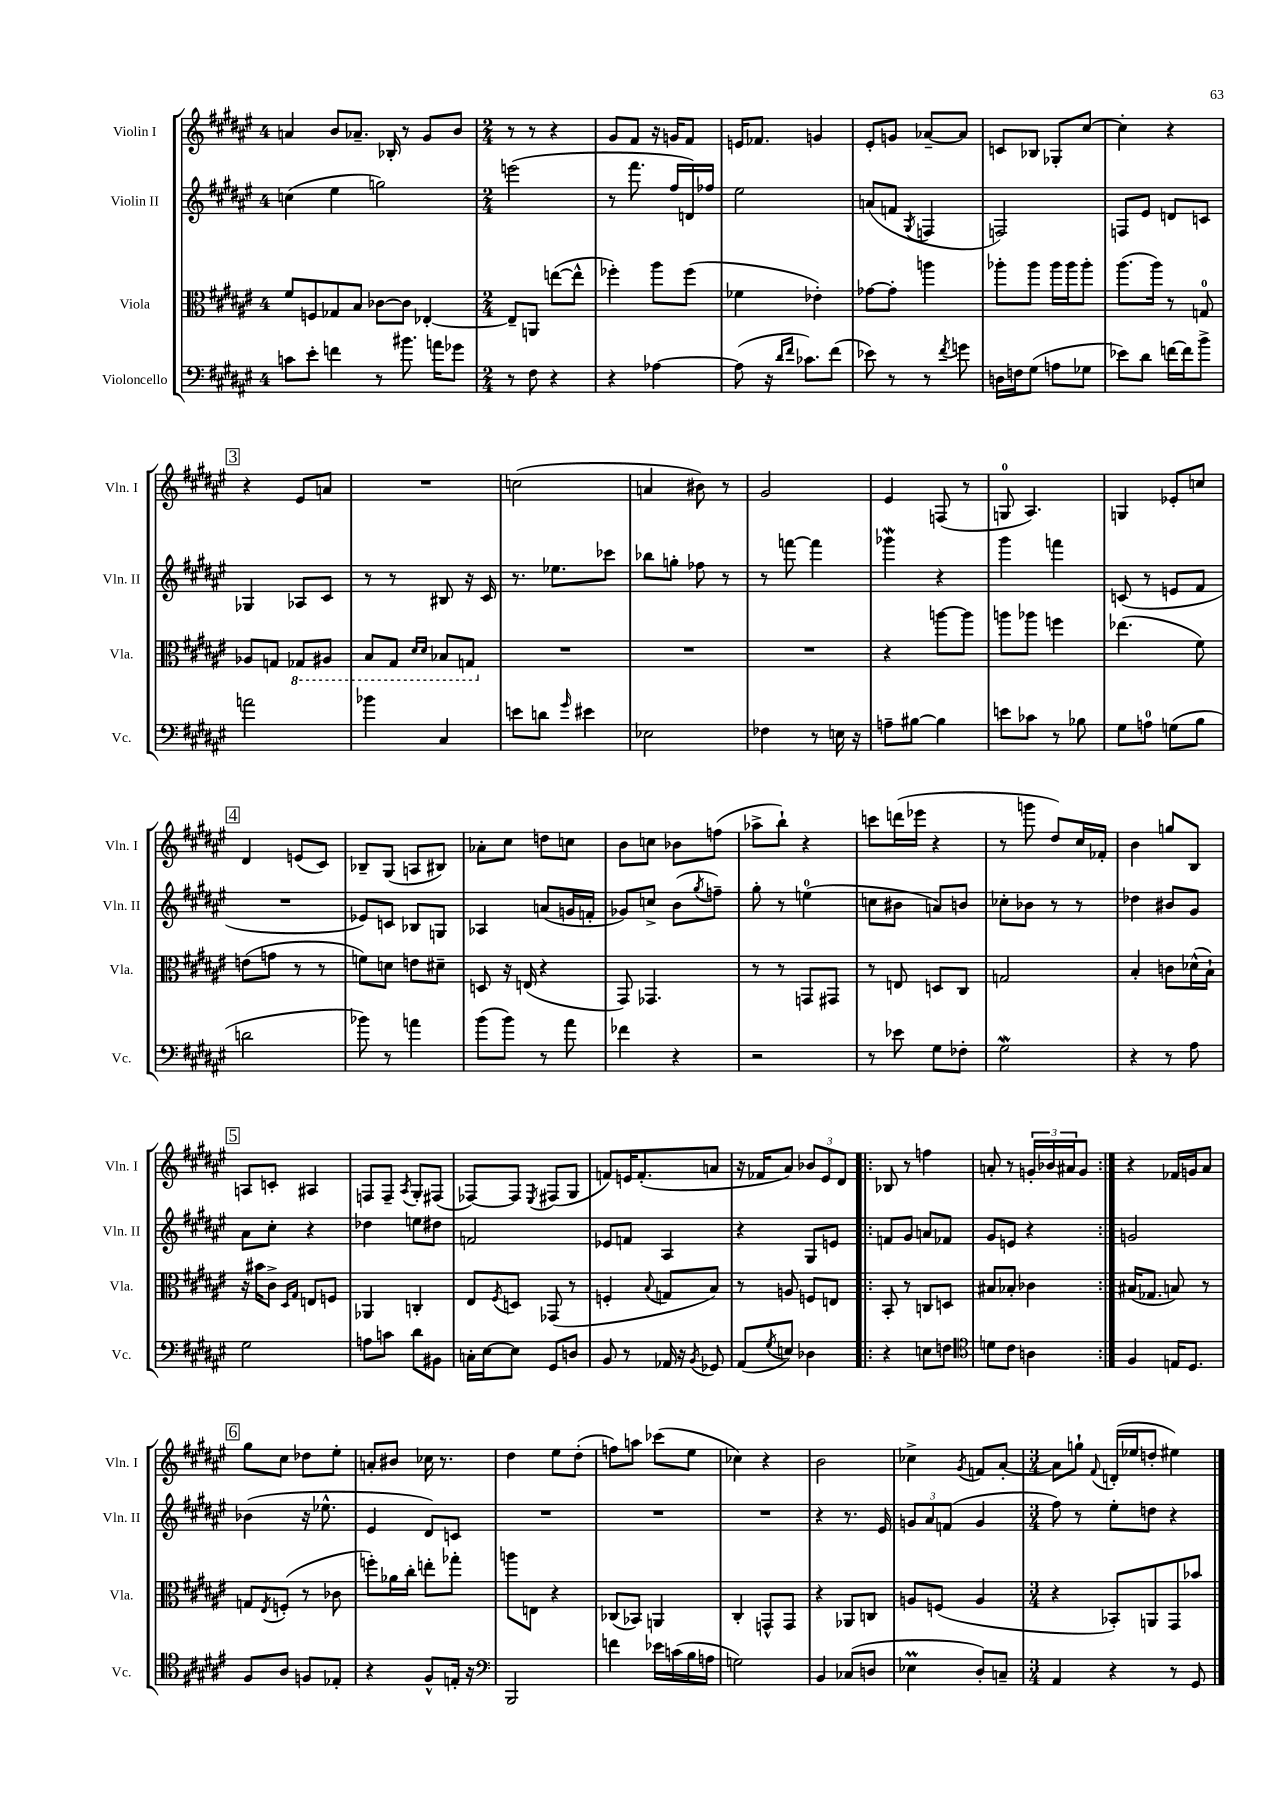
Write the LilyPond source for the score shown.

<<
\new StaffGroup <<
\new Staff = "s0" \with { instrumentName = "Violin I" shortInstrumentName = "Vln. I" } {
    \clef treble \key fis \major \once \override Staff.TimeSignature.style = #'single-digit \time 4/4
    a'4 b'8 aes'8.-- bes16-. r8 gis'8 b'8 |
    \numericTimeSignature \time 2/4 r8 r8 r4 |
    gis'8 fis'8 r16 g'16 fis'8 |
    e'16 fes'8. g'4 |
    eis'8-. g'8 aes'8~-- aes'8 |
    c'8 bes8 ges8-. cis''8~ |
    cis''4-. r4 |
    \mark \markup { \box "3" } r4 eis'8 a'8 |
    R2 |
    c''2( |
    a'4 bis'8) r8 |
    gis'2 |
    eis'4 f8( r8 |
    g8-0 ais4.) |
    g4 ees'8-. c''8 |
    \mark \markup { \box "4" } dis'4 e'8( cis'8) |
    bes8-- gis8( a8 bis8) |
    aes'8-. cis''8 d''8 c''8 |
    b'8 c''8 bes'8 f''8( |
    aes''8-> b''8-!) r4 |
    c'''8 d'''16( ees'''16 r4 |
    r8 g'''8 dis''8) cis''16 fes'16-. |
    b'4 g''8 b8 |
    \mark \markup { \box "5" } a8 c'8-. ais4 |
    f8 f8-- \acciaccatura { ais8 } gis8-. fis8( |
    fes8~) fes8 \acciaccatura { eis8 } fis8( gis8 |
    f'8) e'16 f'8.-.( a'8 |
    r16 fes'16 ais'8) \tuplet 3/2 { bes'8 eis'8 dis'8 } |
    \repeat volta 2 { bes8 r8 f''4 |
    a'8-. r8 \tuplet 3/2 { g'16-. bes'16 ais'16 } g'8 | }
    r4 fes'16 g'16 ais'8 |
    \mark \markup { \box "6" } gis''8 cis''8 des''8 eis''8-. |
    a'8-. bis'8 ces''16 r8. |
    dis''4 eis''8 dis''8-.( |
    f''8) a''8 ces'''8( eis''8 |
    ces''4) r4 |
    b'2 |
    ces''4-> \acciaccatura { gis'8 } f'8 ais'8~-. |
    \numericTimeSignature \time 3/4 ais'8 g''8-! \appoggiatura { fis'8 } d'16-.( ees''16 d''8-. eis''4) \bar "|." |
}
\new Staff = "s1" \with { instrumentName = "Violin II" shortInstrumentName = "Vln. II" } {
    \clef treble \key fis \major \once \override Staff.TimeSignature.style = #'single-digit \time 4/4
    c''4( eis''4 g''2) |
    \numericTimeSignature \time 2/4 e'''2( |
    r8 fis'''8. fis''16 d'16) fes''16 |
    eis''2 |
    a'8( f'8 \acciaccatura { gis8 } f4 |
    f2) |
    f8 eis'8 d'8 c'8 |
    \mark \markup { \box "3" } ges4 aes8 cis'8 |
    r8 r8 bis8 r16 cis'16 |
    r8. ees''8. ces'''8 |
    bes''8 g''8-. fes''8 r8 |
    r8 f'''8~ f'''4 |
    ges'''4\mordent r4 |
    gis'''4 f'''4 |
    c'8( r8 e'8 fis'8 |
    \mark \markup { \box "4" } R2 |
    ees'8) c'8 bes8 g8 |
    aes4 a'8( g'16 f'16-. |
    ges'8) c''8-> b'8( \acciaccatura { gis''8 } f''8--) |
    gis''8-. r8 e''4-0( |
    c''8 bis'8 a'8) b'8 |
    ces''8-. bes'8 r8 r8 |
    des''4 bis'8 gis'8 |
    \mark \markup { \box "5" } ais'8 cis''8-. r4 |
    des''4 e''8 dis''8 |
    f'2 |
    ees'8 f'8 ais4 |
    r4 gis8 e'8 |
    \repeat volta 2 { f'8 gis'8 a'8 fes'8 |
    gis'8 e'8 r4 | }
    g'2 |
    \mark \markup { \box "6" } bes'4( r16 ees''8.-^ |
    eis'4 dis'8) c'8 |
    R2 |
    R2 |
    R2 |
    r4 r8. eis'16 |
    \tuplet 3/2 { g'8 ais'8 f'8( } g'4 |
    \numericTimeSignature \time 3/4 fis''8) r8 eis''8-. d''8 r4 \bar "|." |
}
\new Staff = "s2" \with { instrumentName = "Viola" shortInstrumentName = "Vla." } {
    \clef alto \key fis \major \once \override Staff.TimeSignature.style = #'single-digit \time 4/4
    fis'8 f8 ges8 b8 ces'8~ ces'8 ees4~-. |
    \numericTimeSignature \time 2/4 ees8-- a,8 e''8~( e''8-^ |
    fes''4-.) ais''8 fes''8( |
    fes'4 ees'4-.) |
    ges'8~ ges'8-. a''4 |
    aes''8-. aes''8 aes''16 aes''16 aes''8-. |
    ais''8.( ais''16) r8 g8-0 |
    \mark \markup { \box "3" } aes8 g8 \ottava #-1 ges,8 ais,!8 |
    b,8 gis,8 \grace { dis16 dis16 } bes,8 g,8 \ottava #0 |
    R2 |
    R2 |
    R2 |
    r4 a''8~ a''8 |
    a''8 aes''8 f''4 |
    ees''4.( fis'8) |
    \mark \markup { \box "4" } e'8( g'8 r8 r8 |
    f'8) d'8 e'8 dis'8-- |
    d8 r16 e16( r4 |
    gis,8) ges,4. |
    r8 r8 g,8 gis,8 |
    r8 e8 d8 cis8 |
    g2 |
    b4-. c'8 des'16-^( b16-!) |
    \mark \markup { \box "5" } r16 bis'16 cis'8-> \grace { dis16 gis16 } e8 f8 |
    aes,4 c4-. |
    eis8 \acciaccatura { fis8 } d8 ges,8( r8 |
    f4-. \appoggiatura { b8 } g8 b8) |
    r8 a8 f8 e8 |
    \repeat volta 2 { b,8-. r8 c8 d8 |
    bis8 bes8-. ces'4 | }
    bis16( ges8. b8) r8 |
    \mark \markup { \box "6" } g8 \acciaccatura { eis8 } f8-.( r8 ces'8 |
    f''8-.) aes'16 cis''16-. e''8-. ges''8-. |
    a''8 e8 r4 |
    ces8( bes,8) a,4 |
    cis4-. g,8-^ g,8 |
    r4 aes,8 c8 |
    a8 f8( a4 |
    \numericTimeSignature \time 3/4 r4 bes,8-.) a,8 gis,8 bes'8 \bar "|." |
}
\new Staff = "s3" \with { instrumentName = "Violoncello" shortInstrumentName = "Vc." } {
    \clef bass \key fis \major \once \override Staff.TimeSignature.style = #'single-digit \time 4/4
    c'8 eis'8-. f'4 r8 bis'8. a'16 ges'8 |
    \numericTimeSignature \time 2/4 r8 fis8 r4 |
    r4 aes4~ |
    aes8( r16 \grace { dis'16 fis'16 } ces'8.) fis'8( |
    ees'8) r8 r8 \acciaccatura { fis'8 } g'8 |
    d16 f16 gis8( a8 ges8 |
    ees'8) dis'8 f'16~ f'16 b'8-> |
    \mark \markup { \box "3" } a'2 |
    bes'4 cis4 |
    e'8 d'8 \grace { gis'16 } eis'4 |
    ees2 |
    fes4 r8 e16 r16 |
    a8-- bis8~ bis4 |
    e'8 ces'8 r8 bes8 |
    gis8 a8-0 g8( b8 |
    \mark \markup { \box "4" } d'2 |
    bes'8) r8 a'4 |
    b'8( b'8) r8 ais'8 |
    fes'4 r4 |
    r2 |
    r8 ees'8 gis8 fes8-. |
    gis2\mordent |
    r4 r8 ais8 |
    \mark \markup { \box "5" } gis2 |
    a8 c'8 dis'8 bis,8 |
    c16-. eis16~ eis8 gis,8 d8 |
    b,8 r8 aes,16 r16 \acciaccatura { b,8 } ges,8 |
    ais,8( \acciaccatura { gis8 } e8) des4 |
    \repeat volta 2 { r4 e8 f8 |
    \clef tenor d'8 cis'8 a4 | }
    fis4 e16 dis8. |
    \mark \markup { \box "6" } fis8 ais8 f8 ees8-. |
    r4 fis8-^ e16-. r16 |
    \clef bass b,,2 |
    f'4 ees'16 c'16( b16 a16 |
    g2) |
    b,4 ces8( d8 |
    ees4\prall dis8-.) c8-- |
    \numericTimeSignature \time 3/4 ais,4 r4 r8 gis,8 \bar "|." |
}
>>
>>
\layout { \context { \Score \remove "Bar_number_engraver" } }
